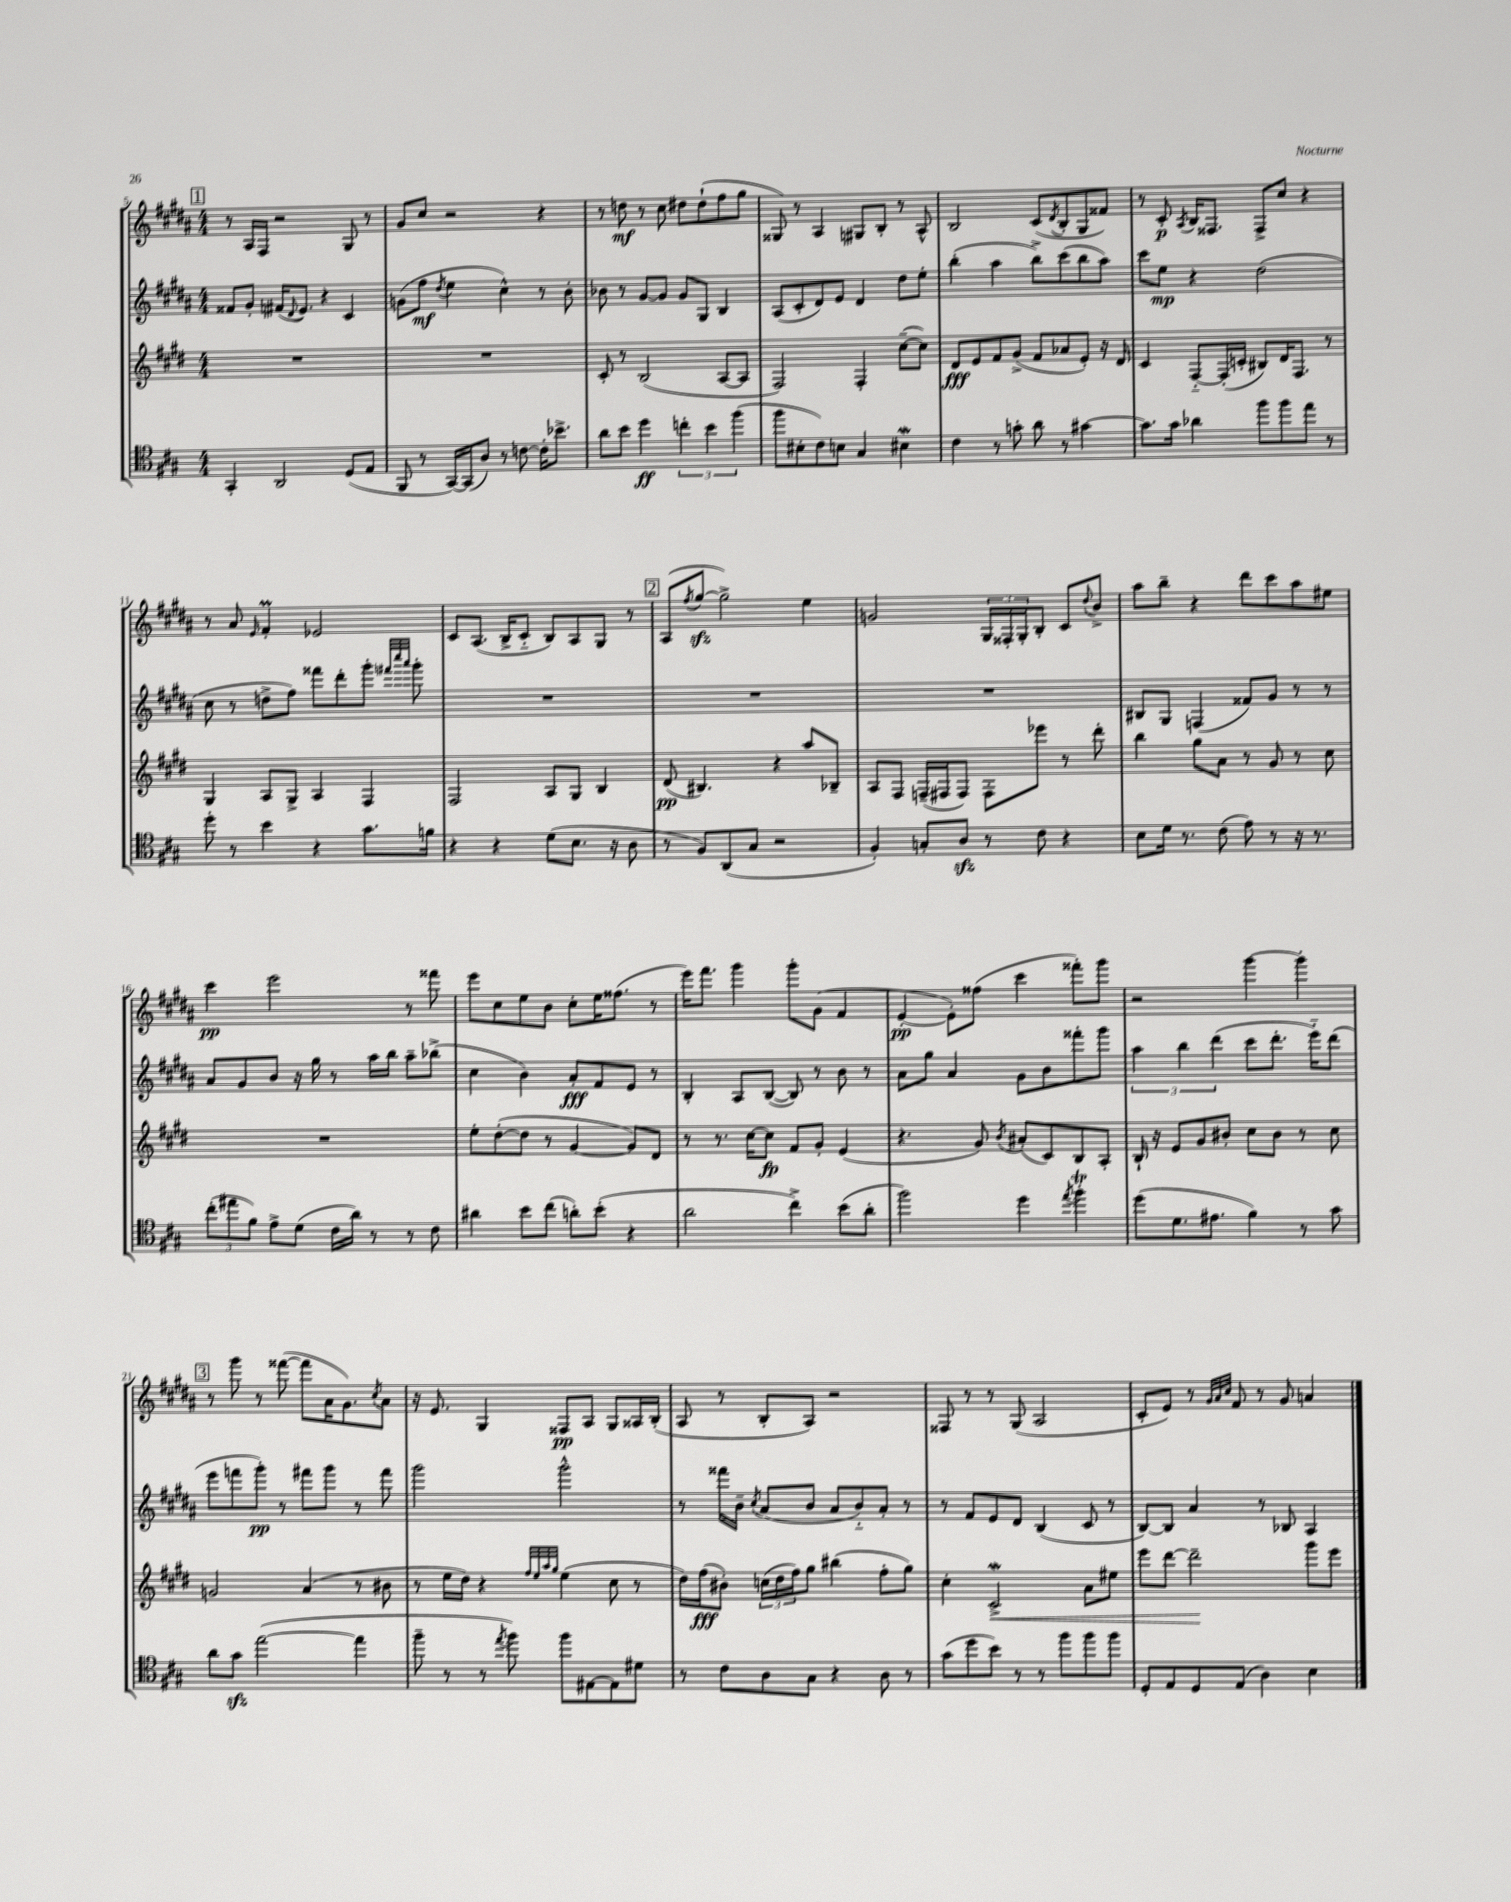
<<
\new StaffGroup <<
\new Staff = "s0" {
    \clef treble \key b \major \numericTimeSignature \time 4/4
    \mark \markup { \box "1" } r8 ais16 fis16 r2 gis8 r8 |
    gis'8 cis''8 r2 r4 |
    r8 d''8\mf r8 cis''8 dis''8 dis''8-!( fis''8 gis''8 |
    gisis8) r8 ais4 gis8 b8-. r8 ais8-^ |
    b2 cis'8( \acciaccatura { dis'8 } b8-. gis8 fisis'8) |
    r8 cis'8-.\p \acciaccatura { ais8 } b16 fisis8. fisis8-> cis''8 r4 |
    r8 ais'8 \grace { e'16 } fis'4-.\prall ees'2 |
    cis'8 ais8.( b16-> cis'8-_ b8) ais8 gis8 r8 |
    \mark \markup { \box "2" } ais8( \acciaccatura { fis''8 } gis''8~\sfz gis''2->) e''4 |
    g'2 \tuplet 3/2 { gis16 fisis16-. gis16-. } b8-. cis'8 \appoggiatura { dis''8 } b'8-> |
    ais''8 b''8-- r4 dis'''8 cis'''8 ais''8 eis''8 |
    cis'''4\pp e'''2 r8 fisis'''8 |
    e'''8 cis''8 e''8 b'8 cis''8-. e''16 fisis''8.( r8 |
    e'''16) fis'''8. gis'''4 gis'''8-. gis'8( fis'4 |
    e'4~-.\pp e'8-.) fisis''8( cis'''4 fisis'''8-.) gis'''8 |
    r2 gis'''4~ gis'''4-. |
    \mark \markup { \box "3" } r8 gis'''8 r8 fisis'''8~( fisis'''8 ais'16 gis'8.) \acciaccatura { cis''8 } ais'8 |
    r16 e'8. gis4 fisis8\pp ais8 gis8 aisis16 b16-.( |
    ais8 r8 b8-. ais8) r2 |
    fisis8 r8 r8 gis8( ais2 |
    cis'8-. e'8) r8 \grace { gis'32 ais'32 cis''32 } fis'8 r8 gis'8 a'4 \bar "|." |
}
\new Staff = "s1" {
    \clef treble \key b \major \numericTimeSignature \time 4/4
    \mark \markup { \box "1" } fisis'8 gis'8-. fis'16( \appoggiatura { dis'8 } e'8.) r4 cis'4 |
    g'8( fis''8\mf \acciaccatura { dis''8 } e''4 cis''4-^) r8 b'8-. |
    bes'8 r8 gis'8~ gis'8 gis'8 gis8 b4 |
    ais8( cis'8-. dis'8) e'8 dis'4 dis''8 e''8-. |
    b''4-.( ais''4 b''8->) cis'''8( b''8 ais''8) |
    cis'''8 e''8\mp r4 dis''2( |
    cis''8 r8 d''8-> fis''8) fisis'''8 dis'''8-. gis'''8-. \grace { fis'''32 cis''''32 ais'''32 } gis'''8-. |
    R1 |
    \mark \markup { \box "2" } R1 |
    R1 |
    bis8 gis8 f4( fisis'8) gis'8 r8 r8 |
    ais'8 gis'8 b'8 r16 gis''16 r8 ais''16 b''16 ais''8-- bes''8->( |
    cis''4 b'4) ais'8-.\fff fis'8 e'8 r8 |
    b4-. ais8 b8~( b8) r8 b'8 r8 |
    ais'8 gis''8 ais'4 gis'8 b'8 fisis'''8-. gis'''8 |
    \tuplet 3/2 { ais''4 b''4 dis'''4( } cis'''8 dis'''8.-. e'''16-_) dis'''8( |
    \mark \markup { \box "3" } e'''8 f'''8 gis'''8-.\pp) r8 fis'''8 gis'''8 r8 fis'''8 |
    gis'''2 gis'''2-^ |
    r8 fisis'''16 b'16-- \acciaccatura { cis''8 } ais'8( b'8 ais'8 b'8-_) ais'8-. r8 |
    r8 fis'8 e'8 dis'8 b4( cis'8 r8 |
    b8~) b8 ais'4 r8 bes8 ais4 \bar "|." |
}
\new Staff = "s2" {
    \clef treble \key e \major \numericTimeSignature \time 4/4
    \mark \markup { \box "1" } R1 |
    R1 |
    cis'8-. r8 b2( a8~ a8 |
    fis2) fis4-. cis''8~--( cis''8) |
    dis'8\fff e'8 fis'8 gis'8->( fis'8 aes'8 e'8-.) r16 dis'16 |
    cis'4 fis8~-_ fis16-.( c'16-. bis8) dis'16 fis8. r8 |
    gis4 a8 gis8-> a4 fis4 |
    fis2 a8 gis8 b4 |
    \mark \markup { \box "2" } dis'8\pp( bis4.) r4 a''8 bes8-- |
    a8 fis8 f16--( fis16 fis8) fis8-. ees'''8 r8 dis'''8-. |
    b''4 gis''8 a'8 r8 gis'8 r8 cis''8 |
    R1 |
    e''8-. dis''8~-.( dis''8 r8 gis'4~ gis'8) dis'8 |
    r8 r8. cis''16~ cis''8\fp fis'8 gis'8-. e'4( |
    r4. gis'8) \acciaccatura { b'8 } ais'8-.( cis'8) b8 a8-. |
    b16-! r16 e'8 gis'8 bis'8-. cis''8 bis'8 r8 cis''8 |
    \mark \markup { \box "3" } g'2 a'4( r8 bis'8 |
    r8 e''16 dis''16) r4 \grace { fis''32 e''32 a''32 gis''32 } e''4( cis''8 r8 |
    dis''16) fis''16\fff( bis'8-.) \tuplet 3/2 { c''16( dis''16 fis''16) } gis''8 bis''4( fis''8-. gis''8) |
    cis''4-. cis'2->\mordent\< a'8 eis''8 |
    e'''8 dis'''8~ dis'''2--\! gis'''8 e'''8 \bar "|." |
}
\new Staff = "s3" {
    \clef tenor \key a \major \numericTimeSignature \time 4/4
    \mark \markup { \box "1" } gis,4-. a,2 d8( e8 |
    fis,8 r8 gis,16~) gis,16( a8) r8 c'8~ c'16-. bes'8.-> |
    a'8 b'8 d''4\ff \tuplet 3/2 { c''4-. b'4 fis''4( } |
    fis''8 bis8-. cis'8) b8 gis4 bis4\mordent |
    cis'4 r8 g'8-. a'8 r8 gis'4~ |
    gis'8. gis'16 aes'4 fis''8 fis''8 e''8 r8 |
    d''8-. r8 b'4 r4 gis'8. f'16 |
    r4 r4 d'8( b8. r16 a8 |
    \mark \markup { \box "2" } r8 fis8) a,8( gis8 r2 |
    fis4-.) g8-. a8\sfz r8 cis'8 r4 |
    b8 d'16 r8. cis'8( e'8) r8 r16 r8. |
    \tuplet 3/2 { cis''8-.( eis''8 fis'8) } e'8-> d'8( cis'16 a'16) r8 r8 cis'8 |
    ais'4 b'8 cis''8( a'8-.) b'8-.( r4 |
    a'2 cis''4->) b'8( a'8-. |
    fis''2) d''4 \acciaccatura { e''8 } fis''4-.\trill |
    d''8( d'8. eis'8. fis'4) r8 gis'8 |
    \mark \markup { \box "3" } a'8 gis'8\sfz e''2~( e''4 |
    fis''8-- r8 r8 \acciaccatura { e''8 } fis''8) fis''8 eis8~ eis8 dis'8 |
    r8 cis'8 a8 gis8 r4 a8 r8 |
    gis'8( d''8 b'8) r8 r8 fis''8 fis''8 fis''8 |
    d8-. e8 d8 e8( a4) b4 \bar "|." |
}
>>
>>
\layout { \context { \Score currentBarNumber = #5 } }
